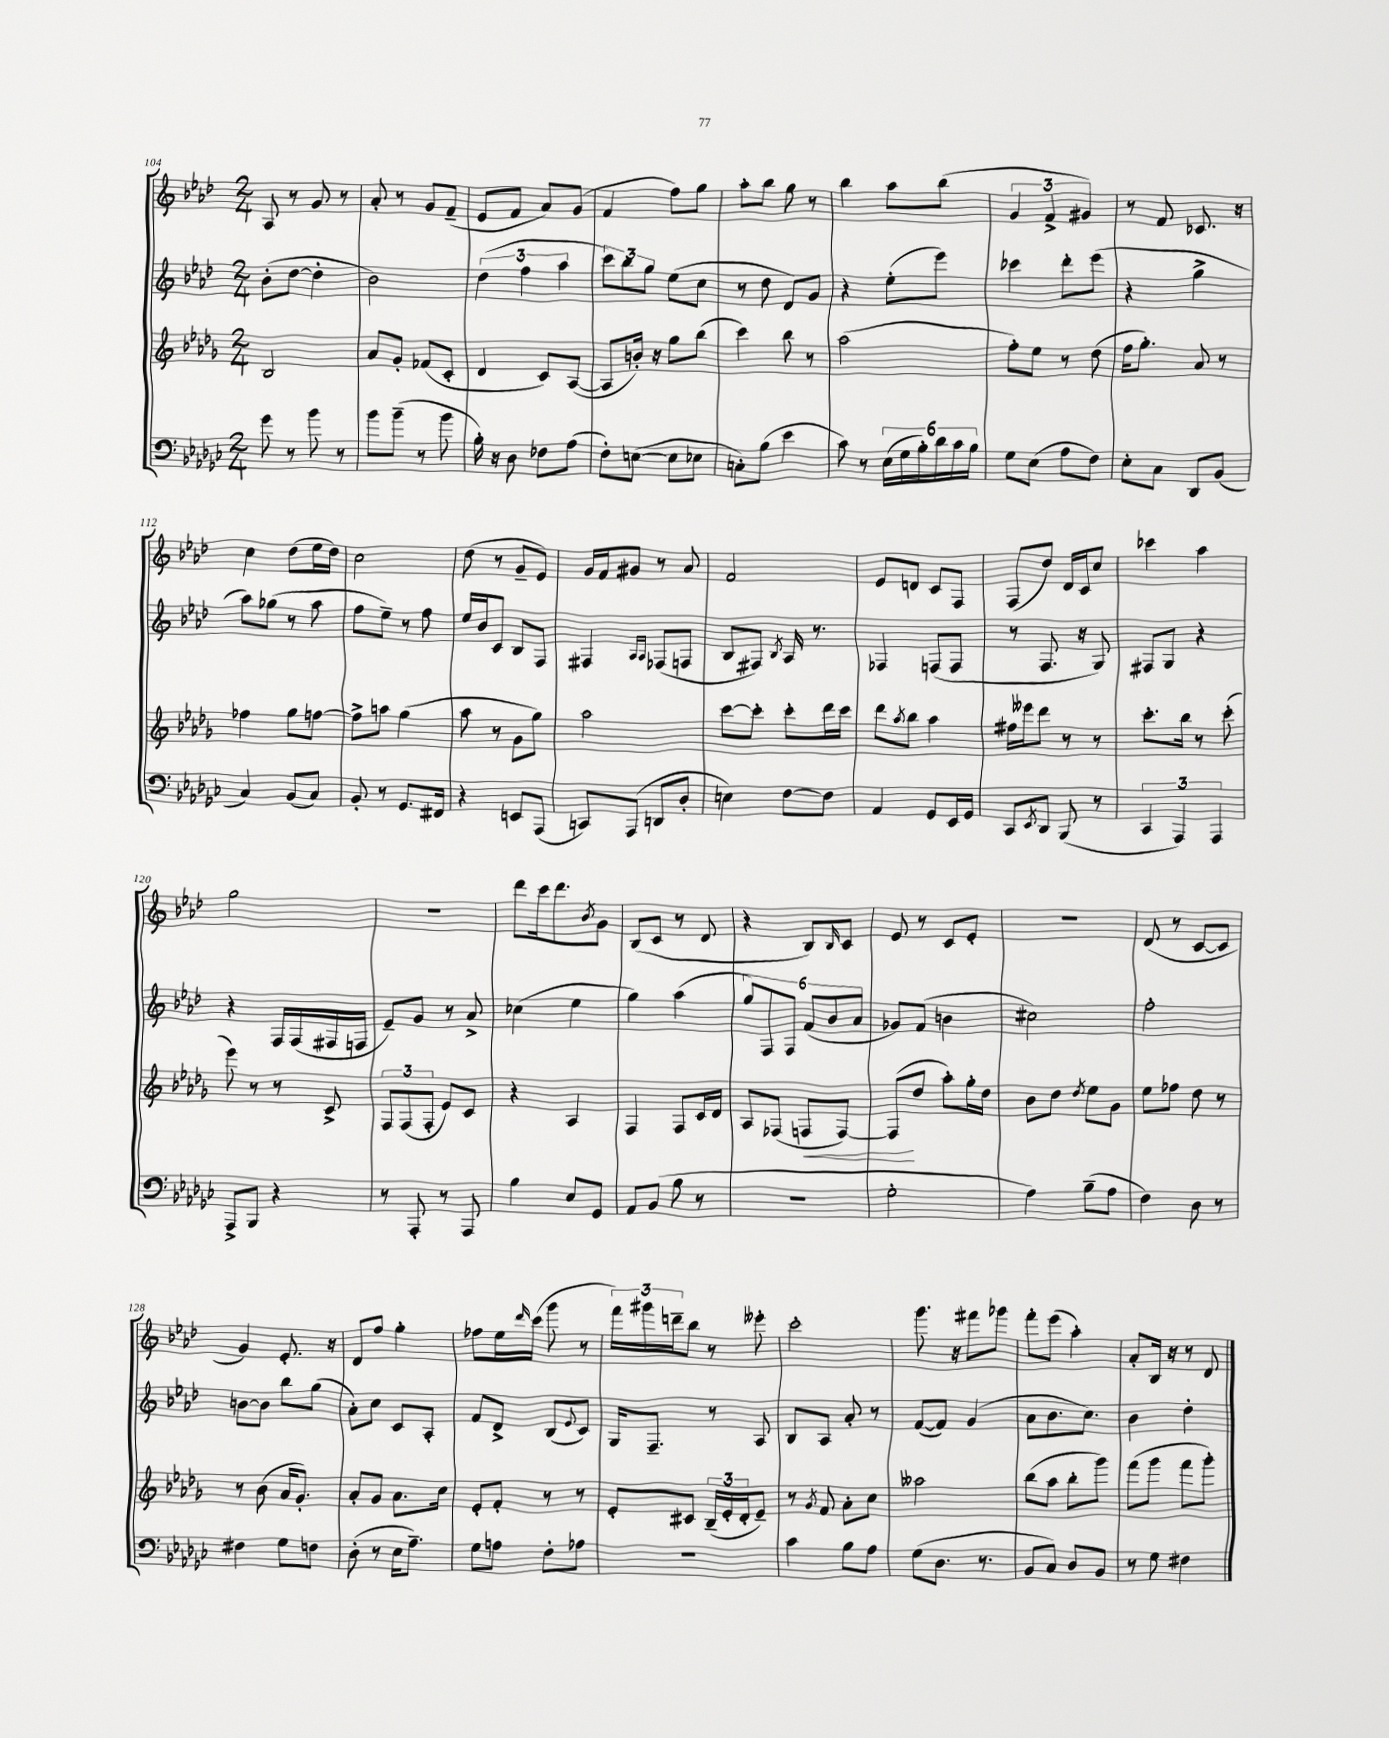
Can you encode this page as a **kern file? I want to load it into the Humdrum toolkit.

**kern	**kern	**dynam	**kern	**kern
*part4	*part3	*part3	*part2	*part1
*staff4	*staff3	*staff3	*staff2	*staff1
*clefF4	*clefG2	*	*clefG2	*clefG2
*k[b-e-a-d-g-c-]	*k[b-e-a-d-g-]	*	*k[b-e-a-d-]	*k[b-e-a-d-]
*M2/4	*M2/4	*	*M2/4	*M2/4
=104	=104	=104	=104	=104
8g-\	2B-/	.	(8b-'\L	8A-/
8r	.	.	[8dd-\J	8r
8b-\	.	.	4dd-'\]	8g/
8r	.	.	.	8r
=105	=105	=105	=105	=105
8b-\L	8a-/L	.	2b-\)	8a-'/
(8b-~\J	8g-'/J	.	.	8r
8r	(8f-X/L	.	.	8g/L
8b-\	8c'/J	.	.	(8f~/J
=106	=106	=106	=106	=106
16B-'\)	4d-/	.	(6dd-\	8e-/L
16r	.	.	.	.
8D-\	.	.	.	8f/J
.	.	.	6ff\	.
8F-X\L	8c/L)	.	.	8a-/L)
.	.	.	6aa-\	.
(8A-\J	([8A-/J	.	.	(8g/J
=107	=107	=107	=107	=107
8F'\L)	8A-/L]	.	12ccc\L)	4f/
.	.	.	12bb-\	.
([8En\J	16bn'/Jk)	.	.	.
.	.	.	12gg\J	.
.	16r	.	.	.
8E\L]	8gg-\L	.	(8ee-\L	8ff\L)
8E-X\J	(8bb-\J	.	8cc\J	8gg\J
=108	=108	=108	=108	=108
8Cn'\L)	4ccc\)	.	8r	8aa-'\L
(8B-\J	.	.	8dd-\	8bb-\J
4e-\	8bb-\	.	8d-/L)	8gg\
.	8r	.	8g/J	8r
=109	=109	=109	=109	=109
8c-\)	(2aa-\	.	4r	4bb-\
8r	.	.	.	.
(24E-\LL	.	.	(8ee-'\L	8aa-\L
24G-\	.	.	.	.
24B-'\)	.	.	.	.
24d-\	.	.	8eee-\J)	(8bb-\J
24c-\	.	.	.	.
24B-\JJ	.	.	.	.
=110	=110	=110	=110	=110
8G-\L	8ff'\L)	.	4ccc-X\	6g/
(8E-\J	8ee-\J	.	.	.
.	.	.	.	6f^/
8A-\L	8r	.	8ddd-'\L	.
.	.	.	.	6g#X/)
8F\J)	(8dd-\	.	(8eee-\J	.
=111	=111	=111	=111	=111
8E-'\L	16ff\KL	.	4r	8r
.	8.gg-'\J)	.	.	.
8C-\J	.	.	.	8f/
8DD-/L	8a-/	.	4gg^\	8.c-X/
(8BB-/J	8r	.	.	.
.	.	.	.	16r
!!LO:LB:g=z
=112	=112	=112	=112	=112
4C-/)	4ff-X\	.	8aa-\L)	4cc\
.	.	.	(8gg-X\J	.
(8BB-/L	8gg-\L	.	8r	(8dd-\L
8C-/J)	[8ffn\J	.	8aa-\	16ee-\L
.	.	.	.	16dd-\JJ)
=113	=113	=113	=113	=113
8BB-'/	8ff^\L]	.	8ff\L	2cc\
8r	8aan\J	.	8ee-~\J)	.
8.GG-/L	(4gg-\	.	8r	.
.	.	.	8ff\	.
16FF#X/Jk	.	.	.	.
=114	=114	=114	=114	=114
4r	8aa-\	.	16ee-/LL	(8dd-\
.	.	.	16b-/J	.
.	8r	.	8c/J	8r
8EEn/L	8g-\L	.	8B-/L	8g~/L
(8AAA-/J	8gg-\J)	.	8F/J	8e-/J)
=115	=115	=115	=115	=115
8CCn/L)	2aa-\	.	4F#X/	16g/LL
.	.	.	.	16f/J
(8AAA-/J	.	.	.	8g#X/J
.	.	.	16qqA-/LL	.
.	.	.	16qqA-/JJ	.
8DDn/L	.	.	(8F-X/L	8r
8D-'/J	.	.	8Fn/J	8a-/
=116	=116	=116	=116	=116
4En\)	[8ccc\L	.	8B-/L	2f/
.	8ccc'\J]	.	8F#X/J)	.
.	.	.	8qB-/	.
[8F\L	8ccc'\L	.	16A-/	.
.	.	.	8.r	.
8F\J]	16ddd-\L	.	.	.
.	16ccc\JJ	.	.	.
=117	=117	=117	=117	=117
4AA-/	8ddd-\L	.	4F-X/	8e-/L
.	8qaa-/	.	.	.
.	8bb-\J	.	.	8dn/J
8GG-/L	4aa-\	.	(8Fn/L	8c/L
16EE-/L	.	.	8F/J	8F/J
16GG-/JJ	.	.	.	.
=118	=118	=118	=118	=118
8CC-/L	16ff#X\LL	.	8r	(8F/L
.	16eee--X\J	.	.	.
8qEE-/	.	.	.	.
8DD-/J	8ddd-\J	.	8.F/	8dd-/J)
(8BBB-/	8r	.	.	16d-/LL
.	.	.	16r	16c/J
8r	8r	.	8G/)	8cc/J
=119	=119	=119	=119	=119
6CC-/	8.ccc'\L	.	8F#X/L	4ccc-X\
.	.	.	8G/J	.
6AAA-/)	.	.	.	.
.	16bb-\Jk	.	.	.
.	8r	.	4r	4aa-\
6AAA-/	.	.	.	.
.	(8ccc'\	.	.	.
!!LO:LB:g=z
=120	=120	=120	=120	=120
8AAA-^/L	8eee-\)	.	4r	2gg\
8BBB-/J	8r	.	.	.
4r	8r	.	16F/LL	.
.	.	.	(16F/	.
.	8c^/	.	16F#X/	.
.	.	.	16Fn/JJ	.
=121	=121	=121	=121	=121
8r	12F/L	.	8e-~/L)	2r
.	(12F/	.	.	.
8AAA-'/	.	.	8g/J	.
.	12F'/J	.	.	.
8r	8e-/L)	.	8r	.
8AAA-/	8c/J	.	8a-^/	.
=122	=122	=122	=122	=122
4B-\	4r	.	(4cc-X\	8ddd-\L
.	.	.	.	16ccc\k
.	.	.	.	8.ddd-\
8E-/L	4A-/	.	4ee-\	.
.	.	.	.	8qb-/
8GG-/J	.	.	.	8g\J
=123	=123	=123	=123	=123
8AA-/L	4F/	.	4gg\)	(8B-/L
(8BB-/J	.	.	.	8c/J
8B-\	8F/L	.	(4aa-\	8r
8r	16c/L	.	.	8d-/
.	16d-/JJ	.	.	.
=124	=124	=124	=124	=124
2r	8A-/L	.	12gg/L)	4r
.	.	.	12F/	.
.	(8F-X/J	.	.	.
.	.	.	12F/J	.
!	!	!LO:HP:b	!	!
.	8Fn/L	<	(12f/L	8B-/L)
.	.	.	12b-/	.
.	.	.	.	16qqB-/
.	[8F/J)	.	.	8c/J
.	.	.	12a-/J	.
=125	=125	=125	=125	=125
2G-'\	(8F/L]	.	8g-X/L)	8e-/
.	8dd-/J	[	(8f/J	8r
.	8aa-'\L)	.	4bn\	8c/L
.	16gg-'\L	.	.	8e-'/J
.	16dd-\JJ	.	.	.
=126	=126	=126	=126	=126
4A-\)	8b-\L	.	2cc#X\)	2r
.	8dd-\J	.	.	.
.	8qdd-/	.	.	.
(8B-~\L	8ee-\L	.	.	.
8A-\J	8g-\J	.	.	.
=127	=127	=127	=127	=127
4F\)	8ee-\L	.	2ff'\	(8d-/
.	8ff-X\J	.	.	8r
8D-\	8dd-\	.	.	[8c/L
8r	8r	.	.	8c/J]
!!LO:LB:g=z
=128	=128	=128	=128	=128
4F#X\	8r	.	[8bn\L	4g/)
.	(8b-\	.	8b\J]	.
8G-\L	16a-/KL	.	8bb-\L	8.e-'/
.	8.g-'/J)	.	.	.
8Fn\J	.	.	(8gg\J	.
.	.	.	.	16r
=129	=129	=129	=129	=129
(8D-'\	8a-'/L	.	8a-'\L)	8d-/L
8r	8g-/J	.	8cc\J	8ff/J
16E-\KL	8.a-\L	.	8c/L	4gg'\
8.A-~\J)	.	.	.	.
.	.	.	8A-'/J	.
.	16cc\Jk	.	.	.
=130	=130	=130	=130	=130
8G-\L	8e-'/L	.	8f/L	8ff-X\L
8An\J	8f'/J	.	8d-^/J	16ee-\L
.	.	.	.	16qqddd-/
.	.	.	.	(16ccc\JJ
8F'\L	8r	.	(8B-/L	8ggg\
.	.	.	8qqe-/	.
8A-X\J	8r	.	8c/J)	8r
=131	=131	=131	=131	=131
2r	8e-'/L	.	16G/KL	24fff\LL)
.	.	.	.	24ggg#X\
.	.	.	8.F~/J	.
.	.	.	.	24dddn~\J
.	8c#X/J	.	.	8bb-\J
.	(24B-~/LL	.	8r	8r
.	24e-'/	.	.	.
.	24d-'/J	.	.	.
.	8e-~/J)	.	8A-/	8eee--X'\
=132	=132	=132	=132	=132
4c-\	8r	.	8B-/L	2ccc'\
.	8qg-/	.	.	.
.	8f/	.	8A-/J	.
8B-\L	8a-'\L	.	8a-'/	.
8A-\J	8cc\J	.	8r	.
=133	=133	=133	=133	=133
(8G-\L	2aa--X\	.	([8f/L	8.ggg\
8.D-\J	.	.	8f/J])	.
.	.	.	.	16r
.	.	.	(4g/	8fff#X\L
8.r	.	.	.	.
.	.	.	.	8ggg-X\J
=134	=134	=134	=134	=134
8BB-/L	(8bb-\L	.	8a-\L	8fff'\L
8C-/J)	8aa-\J	.	8.b-\	(8eee-\J
8D-/L	8bb-'\L	.	.	4aa-'\)
.	.	.	8.cc\J)	.
8BB-/J	8ggg-\J)	.	.	.
=135	=135	=135	=135	=135
8r	(8fff\L	.	4b-\	8a-'/L
8G-\	8ggg-\J	.	.	16B-/Jk
.	.	.	.	16r
4F#X\	8fff\L	.	4dd-'\	8r
.	8ggg-'\J)	.	.	8d-/
==	==	==	==	==
*-	*-	*-	*-	*-
